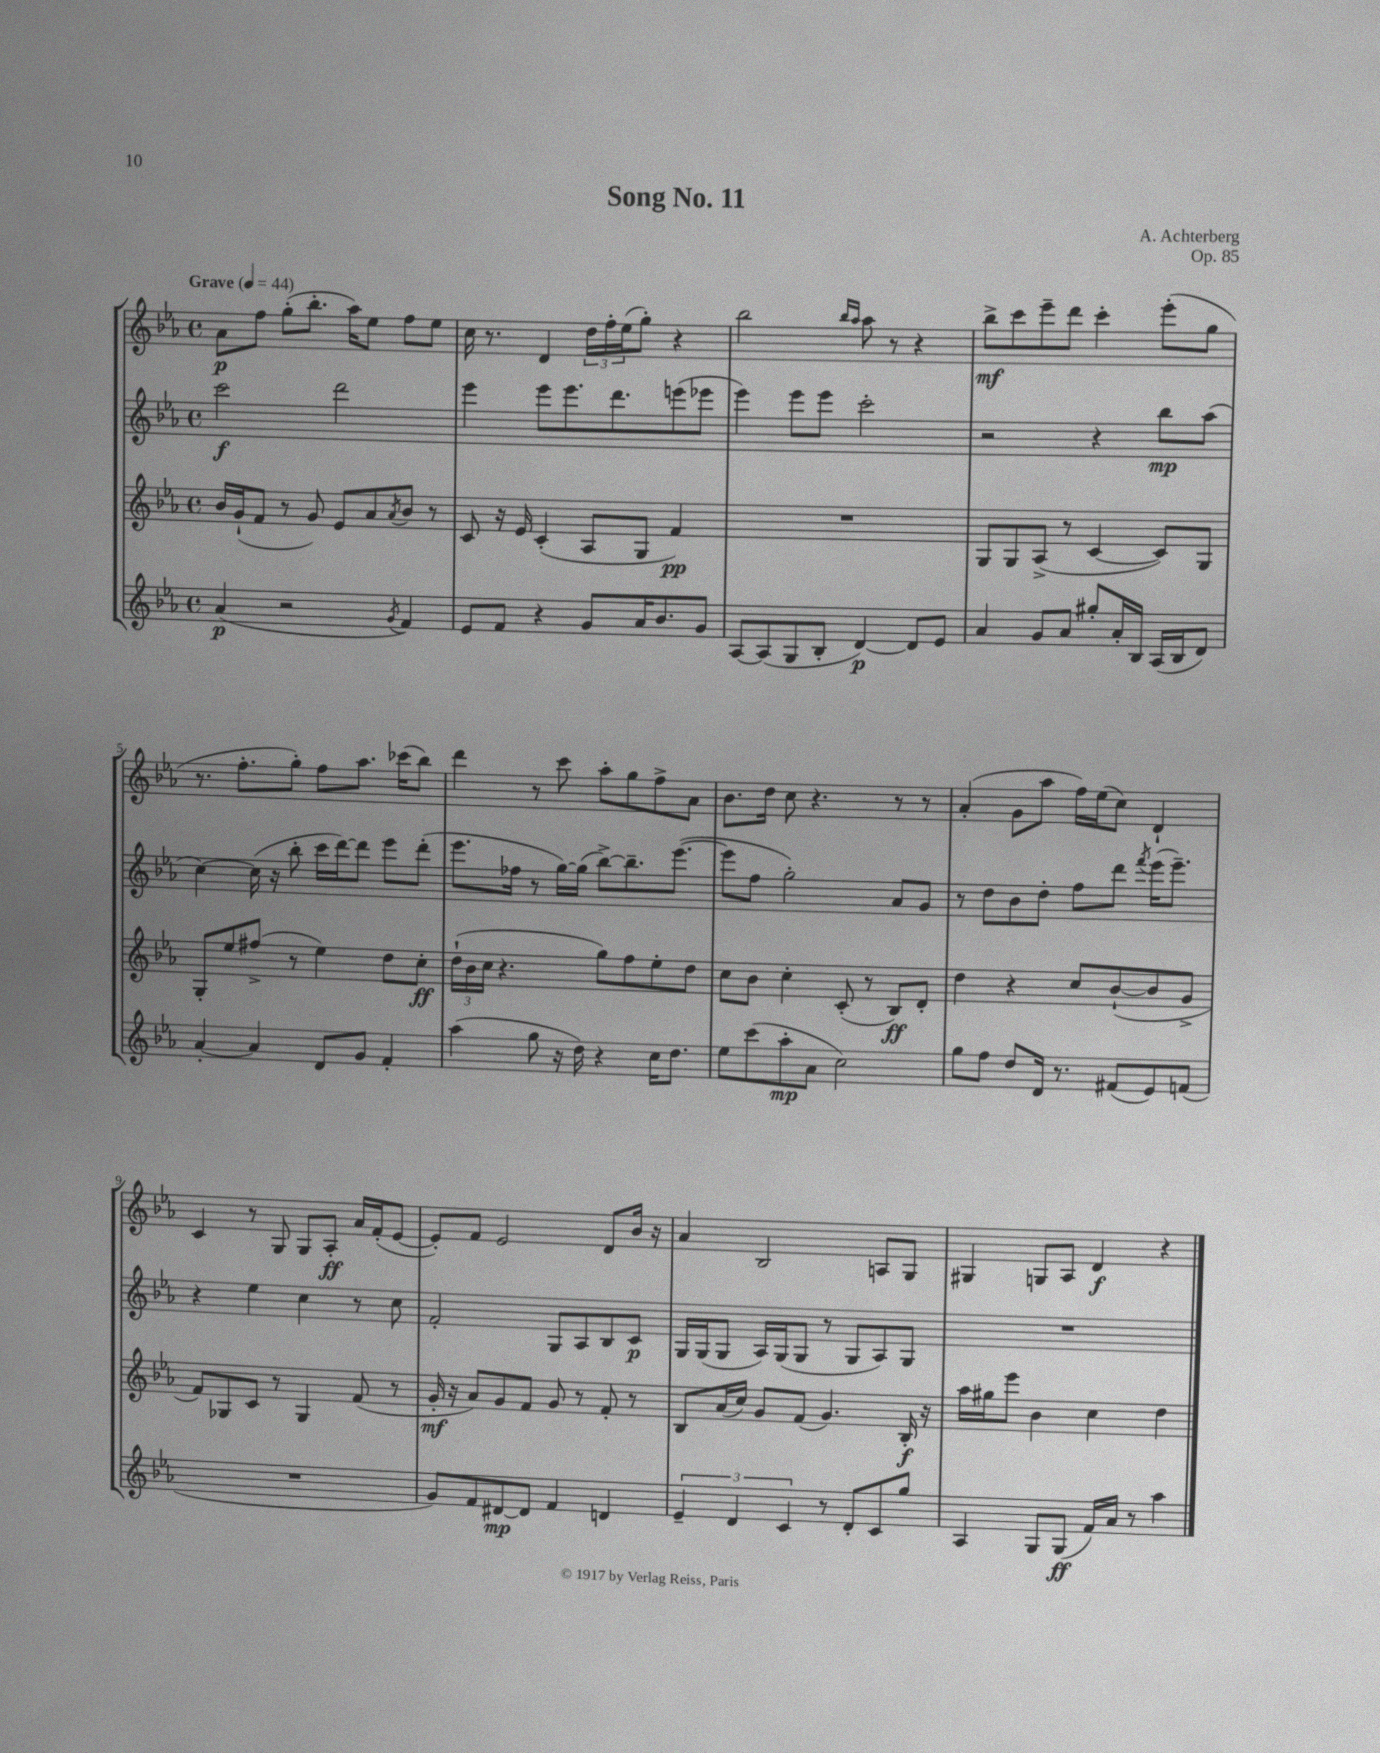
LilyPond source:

\header { title = "Song No. 11" composer = "A. Achterberg" opus = "Op. 85" }
<<
\new StaffGroup <<
\new Staff = "s0" {
    \clef treble \key ees \major \defaultTimeSignature \time 4/4 \tempo "Grave" 4 = 44
    aes'8\p f''8 g''8-.( bes''8.-. aes''16) ees''8 f''8 ees''8 |
    c''16 r8. d'4 \tuplet 3/2 { d''16 f''16-. ees''16( } g''8-.) r4 |
    bes''2 \grace { bes''16 aes''16 } aes''8 r8 r4 |
    bes''8->\mf c'''8 ees'''8-- d'''8 c'''4-. ees'''8-.( g''8 |
    r8. f''8.-. g''8-.) f''8 aes''8. ces'''16( bes''8) |
    d'''4 r8 c'''8 aes''8-. g''8 f''8-> aes'8 |
    bes'8. d''16 c''8 r4. r8 r8 |
    aes'4-.( g'8 aes''8 f''16) ees''16( c''8) d'4-! |
    c'4 r8 g8 g8 aes8-.\ff aes'16 f'16-.( ees'8~ |
    ees'8-.) f'8 ees'2 d'8 bes'16 r16 |
    aes'4 bes2 a8 g8 |
    gis4 g8 aes8 d'4\f r4 \bar "|." |
}
\new Staff = "s1" {
    \clef treble \key ees \major \defaultTimeSignature \time 4/4
    c'''2\f d'''2 |
    ees'''4 ees'''8 ees'''8. d'''8. e'''8( ees'''8 |
    ees'''4) ees'''8 ees'''8 c'''2-. |
    r2 r4 bes''8\mp aes''8( |
    c''4~) c''16( r16 bes''8-. c'''16 d'''16~) d'''8 ees'''8 d'''8-.( |
    ees'''8. fes''16 r8 g''16~) g''16( bes''8~->) bes''8.-- ees'''8.~( |
    ees'''8 f''8 g''2-.) aes'8 g'8 |
    r8 d''8 bes'8 d''8-. f''8 d'''8 \acciaccatura { f'''8 } ees'''16( ees'''8.--) |
    r4 ees''4 c''4 r8 c''8 |
    f'2-. g8 aes8 bes8 c'8\p |
    g16 g16( g8 aes16) g16( g8 r8 g8 aes8) g8 |
    R1 \bar "|." |
}
\new Staff = "s2" {
    \clef treble \key ees \major \defaultTimeSignature \time 4/4
    bes'16 g'16-!( f'8 r8 g'8) ees'8 aes'8 \acciaccatura { aes'8 } bes'8 r8 |
    c'8 r16 ees'16 c'4-.( aes8 g8 f'4\pp) |
    R1 |
    g8 g8 aes8->( r8 c'4~ c'8) g8 |
    g8-. ees''8 fis''8->( r8 ees''4) d''8 c''8-.\ff |
    \tuplet 3/2 { d''16-!( bes'16 c''16 } r4. g''8) f''8 ees''8-. d''8 |
    c''8 bes'8 c''4-. c'8-.( r8 bes8\ff) d'8-. |
    d''4 r4 c''8 bes'8~-!( bes'8 g'8-> |
    f'8) ges8 c'8 r8 ges4 f'8( r8 |
    g'16-.\mf r16 aes'8) g'8 f'8 g'8 r8 f'8-. r8 |
    bes8 aes'16( c''16) g'8 f'8( g'4.) bes16-.\f r16 |
    aes''16 gis''16 ees'''8 bes'4 c''4 d''4 \bar "|." |
}
\new Staff = "s3" {
    \clef treble \key ees \major \defaultTimeSignature \time 4/4
    aes'4\p( r2 \acciaccatura { g'8 } f'4) |
    ees'8 f'8 r4 g'8 aes'16 bes'8. g'8 |
    aes8~ aes8( g8 bes8-. d'4~\p) d'8 ees'8 |
    aes'4 g'8 aes'8 gis''8-. aes'16-. bes16 aes16( bes16 d'8) |
    aes'4~-. aes'4 d'8 g'8 f'4-. |
    aes''4( g''8 r16 d''16) r4 c''16 d''8. |
    ees''8 c'''8( aes''8-.\mp aes'8 c''2) |
    g''8 f''8 d''8 d'16 r8. fis'8( ees'8) f'8( |
    R1 |
    g'8) f'8 dis'8~\mp dis'8 f'4 d'4 |
    \tuplet 3/2 { ees'4-- d'4 c'4 } r8 d'8-. c'8 g''8 |
    aes4 g8 g8\ff( f'16) aes'16 r8 aes''4 \bar "|." |
}
>>
>>
